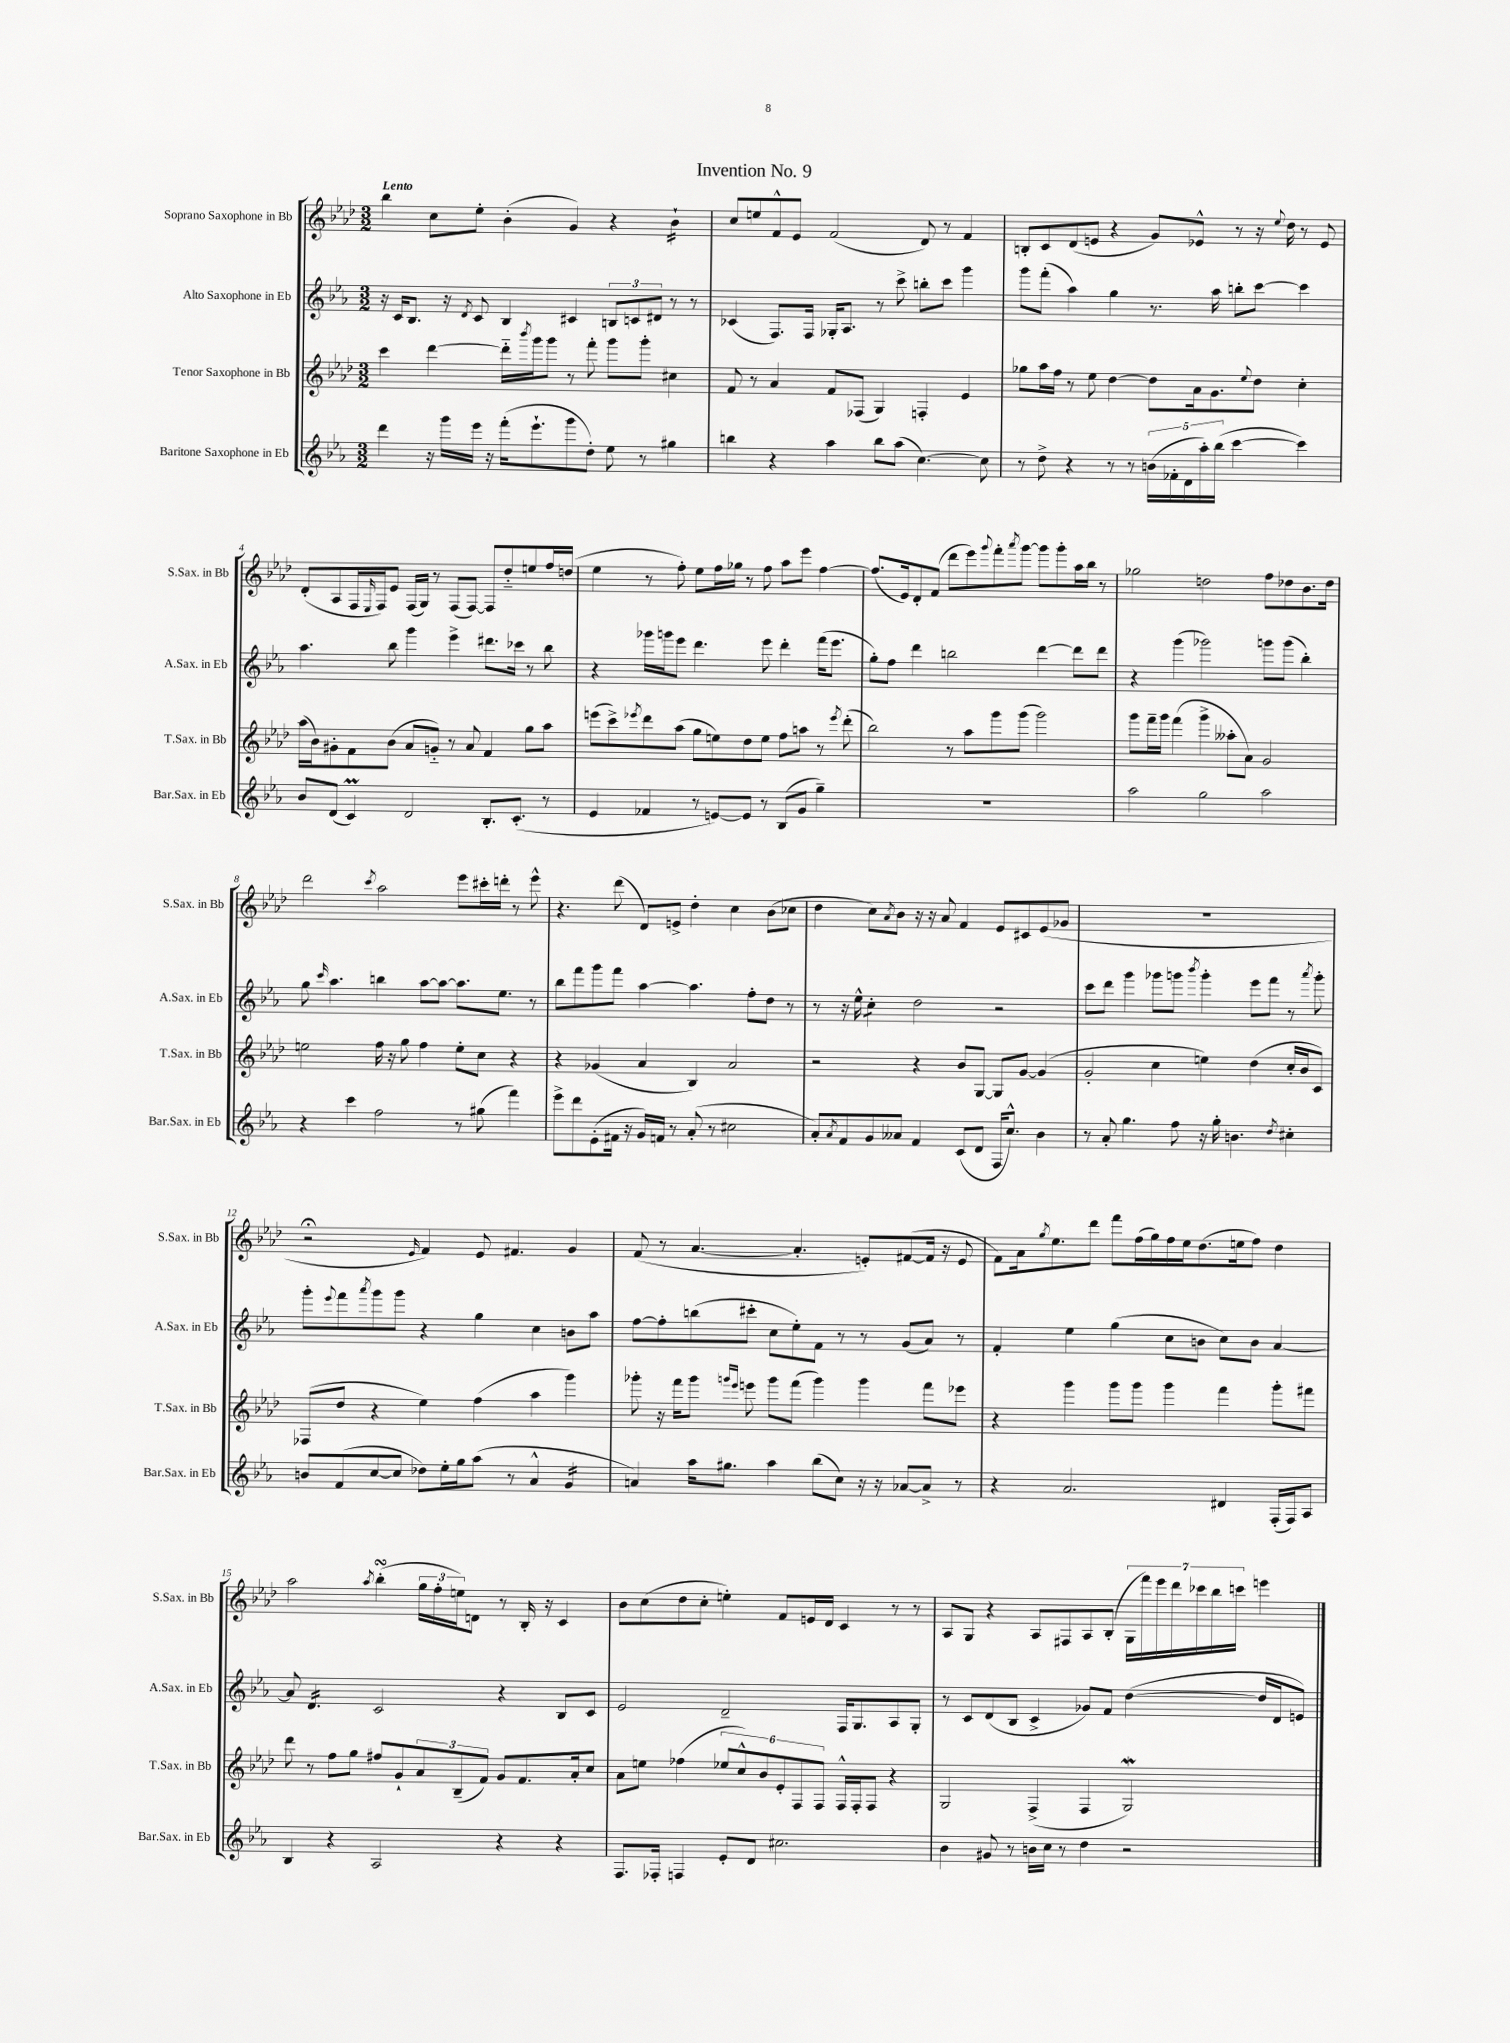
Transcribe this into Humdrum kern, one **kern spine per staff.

**kern	**kern	**kern	**kern
*staff4	*staff3	*staff2	*staff1
*clefG2	*clefG2	*clefG2	*clefG2
*k[b-e-a-]	*k[b-e-a-d-]	*k[b-e-a-]	*k[b-e-a-d-]
*M3/2	*M3/2	*M3/2	*M3/2
4ddd\	4ccc\	16r	4bb-\
.	.	16c/LK	.
.	.	8.B-/J	.
16r	[4ddd-\	.	8cc\L
16ggg\LL	.	16r	.
.	.	8qd/	.
16eee-\JJ	.	8c/	8ee-'\J
16r	.	.	.
(16fff'\LK	16ddd-'~\]LL	4B-/	(4b-'\
.	8qbbb-/	.	.
8.eee-`\	16ggg\J	.	.
.	8ggg\J	.	.
8ggg\	8r	4c#/	4g/)
8dd'\J)	8fff'\	.	.
8ee-\	8ggg\L	12B/L	4r
.	.	12c/	.
8r	8ggg'\J	.	.
.	.	12d#/J	.
4gg#\	4cc#\	8r	4b-`\
.	.	8r	.
=	=	=	=
4bb\	8f/	(4c-/	8cc/L
.	8r	.	8ee/
4r	4a-/	8.F/L)	8f^^/
.	.	.	8e-/J
.	.	16F/Jk	.
4aa-\	8f/L	16G-'/LK	(2f/
.	.	8.A-/J	.
.	(8F-/J	.	.
8bb\L	4G/)	8r	.
(8aa-\J	.	8ccc^\	.
[4.cc\)	4F'/	8bb'\L	8d-/)
.	.	8ccc\J	8r
.	4e-/	4ggg\	4f/
8cc\]	.	.	.
=	=	=	=
8r	8gg-\L	8ggg\L	8B'/L
8dd^\	16aa-\L	(8fff'\J	8c/
.	16ff\JJ	.	.
4r	8r	4aa-\)	(8d-/
.	8ee-\	.	8e/J
8r	[4dd-\	4gg\	4r
8r	.	.	.
(20b\LL	8dd-\]L	8.r	8g/L)
20f-'\	.	.	.
20d\	.	.	.
.	16a-\k	.	8e-^^/J
20aa-'\)	.	.	.
.	8.g\	16aa-\	.
(20bb-\JJ	.	.	.
[4ccc\	.	8bb'\L	8r
.	8qqee-/	.	.
.	8dd-\J	[8ccc\J	16r
.	.	.	8qqee-/
.	.	.	16dd-\
4ccc\])	4cc'\	4ccc\]	8r
.	.	.	8e-/
=	=	=	=
8b-/L	(16aa-\LL	4.aa-\	(8d-'/L
.	16b-\J)	.	.
(8d/J	8g#'\	.	8A-/
4c/)	8f\	.	16F/L
.	.	.	16qqE-/
.	.	.	16F/J)
.	(8b-\J	8bb-\	8e-/J
2d/	8a-/L	4ggg\	(16F/LL
.	.	.	16G/JJ)
.	8g'~/J)	.	8r
.	8r	4eee-^\	(8F/L
.	8a-/	.	[8F/J)
8.B-'/L	4f/	8.ddd#\L	8F/]L
.	.	.	8dd-'~/
(8.c'/J	.	16ccc-\Jk	.
.	8gg\L	8r	8ee/
8r	8aa-\J	8bb-\	16ff/L
.	.	.	(16dd/JJ
=	=	=	=
4e-/	(8eee\L	4r	4ee-\
.	8ccc^\)	.	.
.	8qeee-/	.	.
4f-/	8ddd-\	16ggg-\LL	8r
.	.	16ggg\J	.
.	(8aa-\J	8eee-\J	8ff'\)
8r	8gg\L	4.ddd\	8ee-\L
[8e/L)	8ee\)	.	16ff\L
.	.	.	16gg-\JJ
8e/]J	8dd-\	.	8r
8r	8ee\J	8eee-\	8ff\
(8B-/L	8ff\L	4ddd'\	8aa-\L
8g/J	8aa\J	.	8eee-\J
4gg~\)	8r	(16fff\LK	[4ff\
.	.	8.eee-\J	.
.	8qeee-/	.	.
.	(8ddd-'\	.	.
=	=	=	=
1.r	2bb-\)	8gg'\L)	(8.ff/]L
.	.	8ff\J	.
.	.	.	16e-/k)
.	.	4ddd\	8d-'/
.	.	.	(8f/J
.	8r	2bb\	8ddd-\L
.	8aa-\L	.	8eee-\)
.	.	.	8qqggg/
.	8ggg\	.	8fff'\
.	.	.	8qaaa-/
.	(8ggg\J	.	[8ggg\J
.	2ggg\)	[4ddd\	8ggg\]L
.	.	.	8ggg'\
.	.	8ddd\]L	16aa-\L
.	.	.	16bb-\JJ
.	.	8ddd\J	8r
=	=	=	=
2aa-\	8ggg\L	4r	2gg-\
.	16fff~\L	.	.
.	16ggg\JJ	.	.
.	(4fff\	(4ggg\	.
2gg\	4ggg^\	2ggg-\)	2dd\
.	8aa--'\L	.	.
.	8a-\J)	.	.
2aa-\	2g/	8ggg\L	8ff\L
.	.	(8ggg\J	8dd-\
.	.	4bb-'\)	8.b-\
.	.	.	16dd-\Jk
=	=	=	=
4r	2ee\	8gg\	2ddd-\
.	.	16qqccc/	.
.	.	4.aa-\	.
4ccc\	.	.	.
.	.	.	8qccc/
2ff\	16ff\	4bb\	2aa-\
.	16r	.	.
.	8gg\	.	.
.	4ff\	[8aa-\L	.
.	.	8aa-\_J	.
8r	8ee'\L	8.aa-\]L	8eee-\L
(8gg#\	8cc\J	.	16ccc#'\L
.	.	8.ee-\J	16ddd'\JJ
4fff\)	4r	.	8r
.	.	8r	8eee-^^\
=	=	=	=
8eee-^\L	4r	8bb-\L	4.r
8ddd\	.	8fff\	.
(8e-'\	(4g-/	8ggg\	.
16f#\Jk	.	8fff\J	(8ddd-\
16r	.	.	.
16g/LL)	4a-/	[4aa-\	8d-/L)
16f/JJ	.	.	.
8r	.	.	8e^/J
(8a-'/	4B-/)	4.aa-\]	4dd-'\
8r	.	.	.
2cc#\	2a-/	.	4cc\
.	.	8ff'\L	.
.	.	8dd\J	(8b-\L
.	.	8r	8cc-\J
=	=	=	=
8a-'/L)	2r	8r	4dd-\
8qa-/	.	.	.
8f/	.	16r	.
.	.	16ee-^^\	.
8g/	.	4cc'\	8cc\L)
.	.	.	8qa-/
8a--/J	.	.	8b-\J
4f/	4r	2dd\	16r
.	.	.	16r
.	.	.	8a-/
(8c/L	8b-/L	.	4f/
8d/J	[8G/J	.	.
16F/LK	8G/]L	2r	8e-/L
8.cc^^/J)	.	.	.
.	[8g/J	.	8c#/
4b-\	(4g/]	.	(8e-/
.	.	.	8g-/J
=	=	=	=
8r	2g'/	8ccc\L	1.r
8a-'/	.	8ddd\J	.
4.gg\	.	4ggg\	.
.	4cc\	8ggg-\L	.
8ff\	.	8ggg\J	.
.	.	8qbbb-/	.
16r	4ee\)	4ggg'\	.
16gg'\	.	.	.
4.b\	.	.	.
.	(4dd-\	8eee-\L	.
.	.	8fff\J	.
8qdd/	.	.	.
4cc#'\	16cc'/LL	8r	.
.	16b-/J	.	.
.	.	8qaaa-/	.
.	8c/J)	8ggg'\	.
=	=	=	=
8b/L	(8F-/L	8ggg'\L	2r;
.	.	8qqeee-/	.
(8f/	8dd-/J	8fff\	.
.	.	8qaaa-/	.
[8cc/	4r	8ggg\	.
8cc/]J	.	8ggg\J	.
.	.	.	16qqe-/
8dd-\L)	4ee-\)	4r	4f/)
16ee-'\L	.	.	.
16gg\J	.	.	.
(8aa-\J	(4ff\	4gg\	8e-/
8r	.	.	4.f#/
4a-^^/	4aa-\	4cc\	.
4g/	4ggg\)	8b\L	4g/
.	.	8aa-\J	.
=	=	=	=
4a/)	8ggg-'\	[8ff\L	(8f/
.	16r	8ff'\]	8r
.	16fff\LK	.	.
16aa-\LK	8ggg-\J	(8bb\	[4.a-/
8.gg#\J	.	.	.
.	16qqggg/LL	.	.
.	16qqeee-/JJ	.	.
.	8eee\	8ccc#'\J	.
4aa-\	8ggg\L	8cc\L	.
.	(8fff\J	8ee-'\)	4.a-'/]
(8bb-\L	4ggg\)	8f\J	.
8cc\J)	.	8r	.
16r	4ggg\	8r	8e'/L)
16r	.	.	.
[8a-/L	.	(8g/L	([8f#/
8a-^/]J	8fff\L	8a-/J)	16f#/]Jk
.	.	.	16r
8r	8eee-\J	8r	8e/
=	=	=	=
4r	4r	4f'/	8f\L)
.	.	.	16a-\k
.	.	.	8qgg/
.	.	.	8.ee-\
2.a-/	4ggg\	4ee-\	.
.	.	.	8ddd-\J
.	8ggg\L	(4gg\	8fff\L
.	8ggg\J	.	(16ff\L
.	.	.	16gg\)
.	4ggg\	8cc\L	16ff\
.	.	.	16ee-\J
.	.	8b\J	(8.dd-\
4d#/	4fff\	8cc\L)	.
.	.	.	16ee\k
.	.	8b\J	8ff\J)
(16F'/LL	8ggg'\L	[4a-/	4dd-\
16F/J)	.	.	.
8A-/J	8fff#\J	.	.
=	=	=	=
4B-/	8ddd-\	8a-/]	2aa-\
.	8r	4.d/	.
4r	8ff\L	.	.
.	8gg\J	.	.
.	.	.	8qaa-/
2A-/	8ff#/L	2c/	(4bb-'\
.	8g`/	.	.
.	12a-/	.	24gg\LL
.	.	.	24ff'\
.	(12B-~/	.	24ee\J)
.	.	.	8d\J
.	12f/J)	.	.
4r	8g/L	4r	8r
.	8.f/	.	16B-'/
.	.	.	16r
4r	.	8B-/L	4c/
.	16a-'/k	.	.
.	8cc/J	8c/J	.
=	=	=	=
8.F/L	8a-\L	2e-/	8b-\L
.	8ee\J	.	(8cc\
16F-'/Jk	.	.	.
4F/	(4ff-\	.	8dd-\
.	.	.	8cc'\J
8e-'/L	12ee-/L	2d~/	4ee'\)
.	12cc^^/)	.	.
8d/J	.	.	.
.	12b-/	.	.
2.cc#\	12e-'/	.	8f/L
.	12F/	.	.
.	.	.	16e/L
.	12F/J	.	.
.	.	.	16d-/JJ
.	16F^^/LL	16F/LK	4c/
.	16F'/J	8.G/	.
.	8F/J	.	.
.	4r	8A-/	8r
.	.	8G'/J	8r
=	=	=	=
4b-\	2G/	8r	8A-/L
.	.	8c/L	8G/J
8g#/	.	(8d/	4r
8r	.	8B-/J	.
16b\LL	(4F^/	4c^/	8A-/L
16cc\JJ	.	.	.
8r	.	.	8F#/
4dd\	4F/	8g-/L)	8A-/
.	.	8f/J	(8B-'/J
2r	2G/)	([4dd\	28G\LL
.	.	.	28fff\)
.	.	.	28eee-\
.	.	.	28ddd-\
.	.	.	28ccc-\
.	.	.	28bb-\
.	.	.	28ccc\JJ
.	.	16dd/]LL	4eee\
.	.	16d/J	.
.	.	8e/J)	.
==	==	==	==
*-	*-	*-	*-
